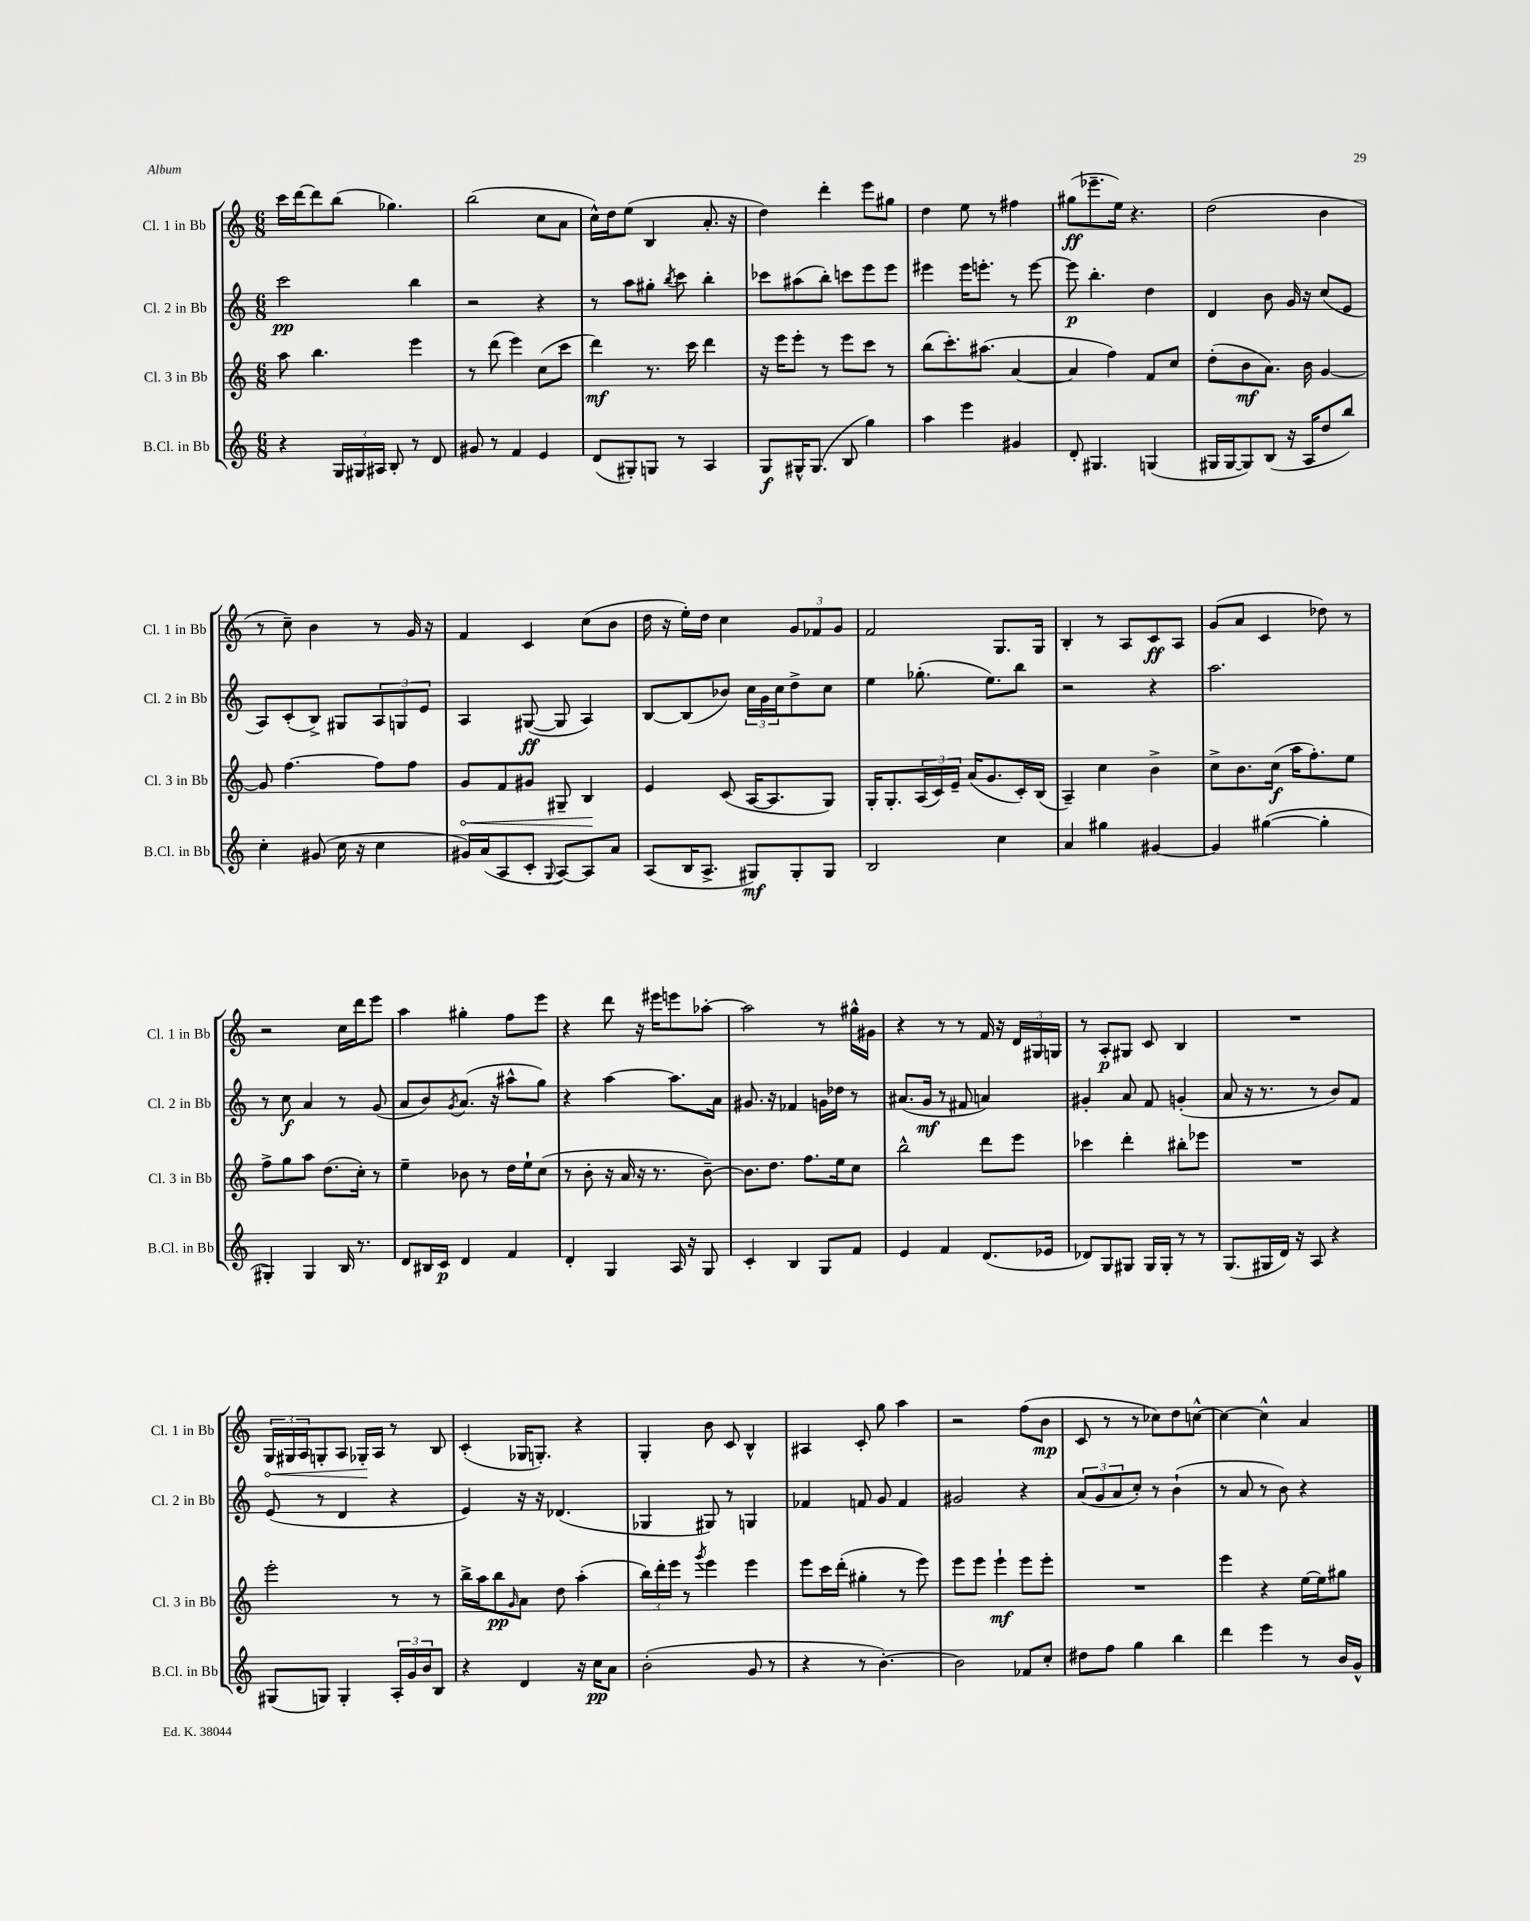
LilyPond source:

<<
\new StaffGroup <<
\new Staff = "s0" \with { instrumentName = "Cl. 1 in Bb" shortInstrumentName = "Cl. 1 in Bb" } {
    \clef treble \key c \major \numericTimeSignature \time 6/8
    c'''16 d'''16~ d'''8 b''8( ges''4.) |
    b''2( c''8 a'8 |
    c''16-^) d''16 e''8( b4 a'8.-. r16 |
    d''4) d'''4-. e'''8 gis''8 |
    d''4 e''8 r8 fis''4 |
    gis''8\ff( ees'''8.-- e''16) r4. |
    d''2( b'4 |
    r8 c''8--) b'4 r8 g'16 r16 |
    f'4 c'4 c''8( b'8 |
    d''16 r16 e''16-.) d''16 c''4 \tuplet 3/2 { g'8 fes'8 g'8 } |
    f'2 g8. g16 |
    b4-. r8 a8 c'8\ff a8 |
    g'8( a'8 c'4 des''8) r8 |
    r2 c''16 d'''16 e'''8 |
    a''4 gis''4-. f''8 e'''8 |
    r4 d'''8 r16 eis'''16 e'''8 aes''8~-. |
    aes''2 r8 gis''16-^ gis'16 |
    r4 r8 r8 f'16 r16 \tuplet 3/2 { d'16 gis16 g16 } |
    r8 a8-.\p gis8 c'8 b4 |
    R2. |
    \tuplet 3/2 { \once \override Hairpin.circled-tip = ##t g16\< gis16 a16 } g8-. a8 ges16-.\! a16 r8 b8 |
    c'4-.( ges16 g8.-.) r4 |
    g4-. b'8 c'8 b4-^ |
    ais4 c'8-. g''8 a''4 |
    r2 f''8( b'8\mp |
    c'8 r8 r8 ces''8) d''8 c''8~-^ |
    c''4~ c''4-^ a'4 \bar "|." |
}
\new Staff = "s1" \with { instrumentName = "Cl. 2 in Bb" shortInstrumentName = "Cl. 2 in Bb" } {
    \clef treble \key c \major \numericTimeSignature \time 6/8
    c'''2\pp b''4 |
    r2 r4 |
    r8 a''8 gis''8-. \acciaccatura { b''8 } c'''8 b''4-. |
    ces'''8 ais''8( b''8-.) c'''8 e'''8 e'''8 |
    eis'''4 eis'''16 e'''8.-. r8 e'''8~ |
    e'''8\p b''4.-. d''4 |
    d'4 b'8 g'16 r16 c''8( e'8 |
    a8) c'8-.( b8->) gis8 \tuplet 3/2 { a8 g8 e'8 } |
    a4 gis8~\ff( gis8 a4) |
    b8~ b8( bes'8) \tuplet 3/2 { c''16 g'16 c''16 } d''8-> c''8 |
    e''4 ges''8.-.( e''8.) b''8 |
    r2 r4 |
    a''2. |
    r8 c''8\f a'4 r8 g'8( |
    a'8 b'8) \acciaccatura { g'8 } a'8.( r16 ais''8-^ g''8) |
    r4 a''4~ a''8. a'16 |
    gis'8. r16 fes'4 g'16 des''16 r8 |
    ais'8.( g'16\mf r8 fis'8 a'4) |
    gis'4-. a'8 f'8 g'4-.( |
    a'8 r16 r8. r8 b'8) f'8 |
    e'8( r8 d'4 r4 |
    e'4) r16 r16 des'4.( |
    ges4 gis8) r8 g4 |
    fes'4 f'8 g'8 f'4 |
    gis'2 r4 |
    \tuplet 3/2 { a'8( g'8 a'8 } c''8-.) r8 b'4-!( |
    r8 a'8 r8 b'8) r4 \bar "|." |
}
\new Staff = "s2" \with { instrumentName = "Cl. 3 in Bb" shortInstrumentName = "Cl. 3 in Bb" } {
    \clef treble \key c \major \numericTimeSignature \time 6/8
    a''8 b''4. e'''4 |
    r8 d'''8( e'''4) c''8( c'''8 |
    d'''4\mf) r8. c'''16 d'''4 |
    r16 e'''16 e'''8-. r8 e'''8 c'''8 r8 |
    b''8( c'''8.-.) ais''8.( a'4~ |
    a'4 f''4) f'8 c''8 |
    d''8-.( b'8\mf a'8.) b'16 g'4~ |
    g'8 f''4.~ f''8 f''8 |
    \once \override Hairpin.circled-tip = ##t g'8\< f'8 gis'8 gis8-- b4\! |
    e'4 c'8( a16~ a8. g8) |
    g16-. g8.-. \tuplet 3/2 { a16( c'16) e'16-- } a'16( g'8. c'16-.) b16( |
    a4--) c''4 b'4-> |
    c''8-> b'8. c''16\f( a''16 f''8.-.) e''8 |
    f''8-> g''8 a''8 d''8.( c''16-.) r8 |
    e''4-- bes'8 r8 d''16 e''16-! c''8( |
    r8 b'8-. r16 a'16 r16 r8. b'8~--) |
    b'8. d''8. f''8. e''16 c''8 |
    b''2-^ d'''8 e'''8 |
    ces'''4 d'''4-. bis''8-. ees'''8 |
    R2. |
    e'''2-. r8 r8 |
    b''16-> a''16 b''8\pp \grace { g'16 } a'8 d''8 a''4-.( |
    \tuplet 3/2 { b''16) d'''16-. e'''16 } r8 \acciaccatura { g'''8 } e'''4 e'''4 |
    e'''8 c'''16 d'''16-.( gis''4-. r8 e'''8) |
    e'''8 e'''8 e'''4-!\mf e'''8 e'''8-. |
    R2. |
    e'''4 r4 e''16~ e''16 gis''8 \bar "|." |
}
\new Staff = "s3" \with { instrumentName = "B.Cl. in Bb" shortInstrumentName = "B.Cl. in Bb" } {
    \clef treble \key c \major \numericTimeSignature \time 6/8
    r4 \tuplet 3/2 { g16 gis16 ais16 } b8-. r8 d'8 |
    gis'8 r8 f'4 e'4 |
    d'8( gis8-.) g8 r8 a4 |
    g8\f gis16-^ gis8.( b8 g''4) |
    a''4 e'''4 gis'4 |
    d'8-. gis4. g4( |
    gis16 gis16~ gis8) b8( r16 a16 d''8 b''8) |
    c''4-. gis'8( c''16 r16 c''4 |
    gis'16) a'16( a8 c'8-. \appoggiatura { g8 } a8~) a8 a'8 |
    a8( b16 a8.-> gis8\mf) gis8-. gis8 |
    b2 c''4 |
    a'4 gis''4 gis'4~ |
    gis'4 gis''4~( gis''4-. |
    gis4-.) gis4 b16 r8. |
    d'8 bis16 c'16\p d'4 f'4 |
    d'4-. g4 a16 r16 g8 |
    c'4-. b4 g8 f'8 |
    e'4 f'4 d'8.( ees'16 |
    des'8) g8 gis8 gis16 gis16-. r8 r8 |
    g8.( gis16 d'16) r16 a8 r4 |
    gis8( g8) g4-. \tuplet 3/2 { a16-. g'16 b'16 } b8 |
    r4 d'4 r16 c''16\pp a'8 |
    b'2-.( g'8 r8 |
    r4 r8 b'4.~-.) |
    b'2 fes'8 c''8-. |
    dis''8 f''8 g''4 b''4 |
    d'''4 e'''4 r8 b'16 g'16-^ \bar "|." |
}
>>
>>
\layout { \context { \Score \remove "Bar_number_engraver" } }
